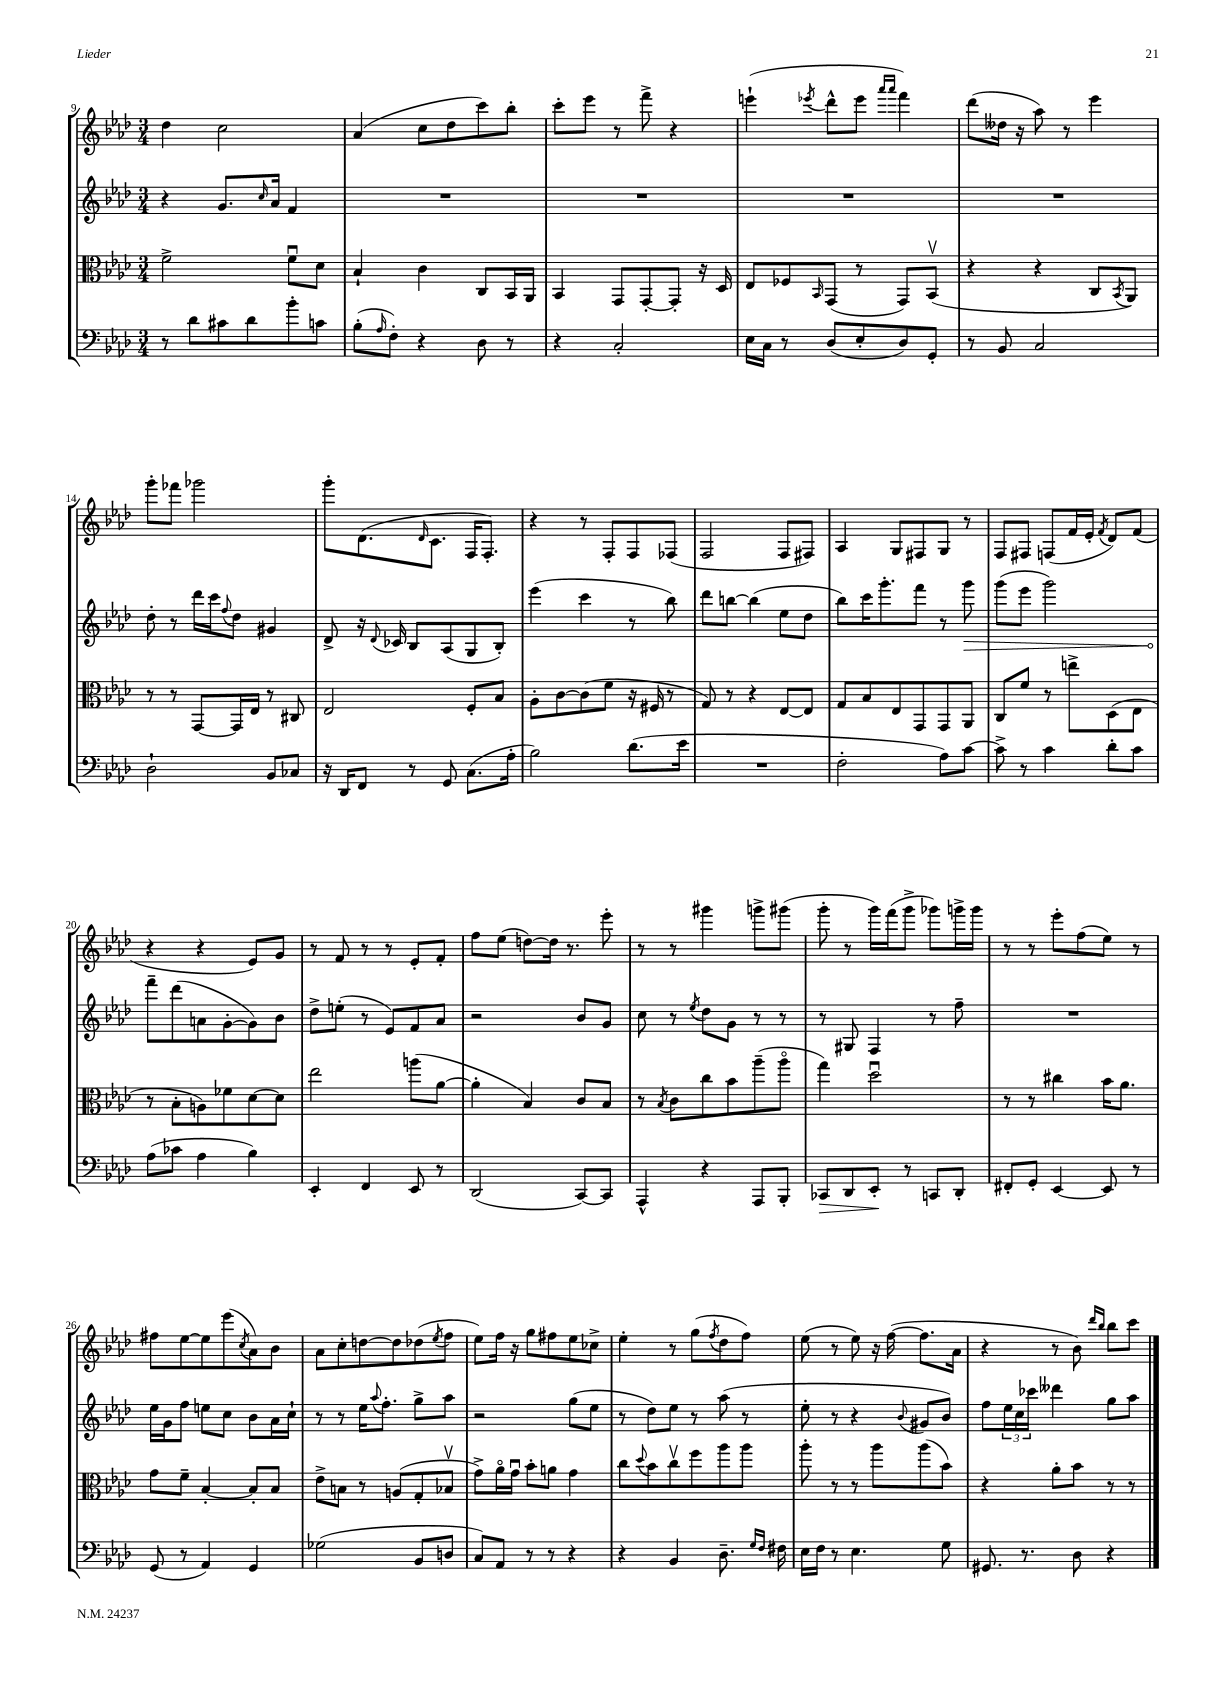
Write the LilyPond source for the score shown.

<<
\new StaffGroup <<
\new Staff = "s0" {
    \clef treble \key aes \major \numericTimeSignature \time 3/4
    des''4 c''2 |
    aes'4( c''8 des''8 c'''8) bes''8-. |
    c'''8-. ees'''8 r8 f'''8-> r4 |
    e'''4-!( \acciaccatura { ees'''8 } des'''8-^ ees'''8 \grace { aes'''16 aes'''16 } f'''4) |
    des'''8( deses''16 r16 aes''8) r8 ees'''4 |
    g'''8-. fes'''8 ges'''2 |
    g'''8-. des'8.( \grace { des'16 } c'8. f16 f8.-.) |
    r4 r8 f8-. f8 fes8( |
    f2 f8 fis8) |
    aes4 g8 fis8 g8 r8 |
    f8 fis8 f8( f'16 ees'16-. \acciaccatura { f'8 } des'8) f'8( |
    r4 r4 ees'8) g'8 |
    r8 f'8 r8 r8 ees'8-. f'8-. |
    f''8 ees''8( d''8~) d''16 r8. ees'''8-. |
    r8 r8 gis'''4 g'''8-> gis'''8( |
    g'''8-. r8 g'''16) f'''16( g'''8-> ges'''8) g'''16-> g'''16 |
    r8 r8 ees'''8-. f''8( ees''8) r8 |
    fis''8 ees''8~ ees''8 ees'''8( \acciaccatura { c''8 } aes'8) bes'8 |
    aes'8 c''8-. d''8~ d''8 des''8( \acciaccatura { ees''8 } f''8 |
    ees''8) f''16 r16 g''8 fis''8 ees''8 ces''8-> |
    ees''4-. r8 g''8( \acciaccatura { f''8 } des''8 f''8) |
    ees''8( r8 ees''8) r16 f''16~( f''8. aes'16 |
    r4 r8 bes'8) \grace { des'''16 bes''16 } bes''8 c'''8 \bar "|." |
}
\new Staff = "s1" {
    \clef treble \key aes \major \numericTimeSignature \time 3/4
    r4 g'8. \grace { c''16 } aes'16 f'4 |
    R2. |
    R2. |
    R2. |
    R2. |
    des''8-. r8 des'''16 c'''16 \appoggiatura { f''8 } des''8 gis'4 |
    des'8-> r16 \appoggiatura { des'8 } ces'16 bes8 aes8( g8 bes8-.) |
    ees'''4( c'''4 r8 bes''8) |
    des'''8 b''8~ b''4( ees''8 des''8 |
    bes''8) c'''16 g'''8.-. f'''8 r8 \once \override Hairpin.circled-tip = ##t g'''8\> |
    g'''8( ees'''8 g'''2) |
    f'''8--\! des'''8( a'8 g'8~-. g'8) bes'8 |
    des''8-> e''8-.( r8 ees'8) f'8 aes'8 |
    r2 bes'8 g'8 |
    c''8 r8 \acciaccatura { ees''8 } des''8 g'8 r8 r8 |
    r8 gis8 f4 r8 f''8-- |
    R2. |
    ees''16 g'16 f''8 e''8 c''8 bes'8 aes'16 c''16-! |
    r8 r8 ees''16 \appoggiatura { aes''8 } f''8.-. g''8-> aes''8 |
    r2 g''8( ees''8 |
    r8 des''8) ees''8 r8 aes''8( r8 |
    ees''8-. r8 r4 \appoggiatura { bes'8 } gis'8 bes'8) |
    f''8 \tuplet 3/2 { ees''16 c''16 ces'''16 } deses'''4 g''8 aes''8 \bar "|." |
}
\new Staff = "s2" {
    \clef alto \key aes \major \numericTimeSignature \time 3/4
    f'2-> f'8\downbow des'8 |
    bes4-! c'4 c8 bes,16 aes,16 |
    bes,4 g,8 g,8~-. g,8-. r16 des16 |
    ees8 fes8 \grace { bes,16 } g,8( r8 g,8) bes,8\upbow( |
    r4 r4 c8 \acciaccatura { bes,8 } aes,8) |
    r8 r8 g,8~ g,16 ees16 r8 cis8 |
    ees2 f8-. bes8 |
    aes8-. c'8~ c'8( f'8 r16 fis16 r8 |
    g8) r8 r4 ees8~ ees8 |
    g8 bes8 ees8 g,8 g,8 aes,8 |
    c8 f'8 r8 e''8-> des8( ees8 |
    r8 bes8-. a8) fes'8 des'8~ des'8 |
    ees''2 a''8( aes'8~ |
    aes'4-. bes4) c'8 bes8 |
    r8 \acciaccatura { bes8 } c'8 c''8 bes'8 aes''8--( aes''8\flageolet |
    g''4) des''2\downbow |
    r8 r8 cis''4 bes'16 aes'8. |
    g'8 f'8-- bes4~-. bes8-. bes8 |
    ees'8-> b8 r8 a8( g8-. bes8\upbow |
    g'8->) aes'16\flageolet g'16\downbow bes'8-. a'8 g'4 |
    c''8 \appoggiatura { des''8 } bes'8 c''8\upbow f''8 aes''8 aes''8 |
    aes''8-. r8 r8 aes''8 aes''8( bes'8) |
    r4 aes'8-. bes'8 r8 r8 \bar "|." |
}
\new Staff = "s3" {
    \clef bass \key aes \major \numericTimeSignature \time 3/4
    r8 des'8 cis'8 des'8 bes'8-. c'8 |
    bes8-.( \grace { aes16 } f8-.) r4 des8 r8 |
    r4 c2-. |
    ees16 c16 r8 des8( ees8-. des8) g,8-. |
    r8 bes,8 c2 |
    des2-! bes,8 ces8 |
    r16 des,16 f,8 r8 g,8 c8.( aes16-. |
    bes2) des'8.( ees'16 |
    R2. |
    f2-. aes8) c'8~ |
    c'8-> r8 c'4 des'8-. c'8 |
    aes8( ces'8 aes4 bes4) |
    ees,4-. f,4 ees,8 r8 |
    des,2( c,8~) c,8 |
    aes,,4-^ r4 aes,,8 bes,,8-. |
    ces,8\> des,8 ees,8-.\! r8 c,8 des,8-. |
    fis,8-. g,8-. ees,4~ ees,8 r8 |
    g,8( r8 aes,4) g,4 |
    ges2( bes,8 d8 |
    c8) aes,8 r8 r8 r4 |
    r4 bes,4 des8.-- \grace { g16 f16 } fis16 |
    ees16 f16 r8 ees4. g8 |
    gis,8. r8. des8 r4 \bar "|." |
}
>>
>>
\layout { \context { \Score currentBarNumber = #9 } }
